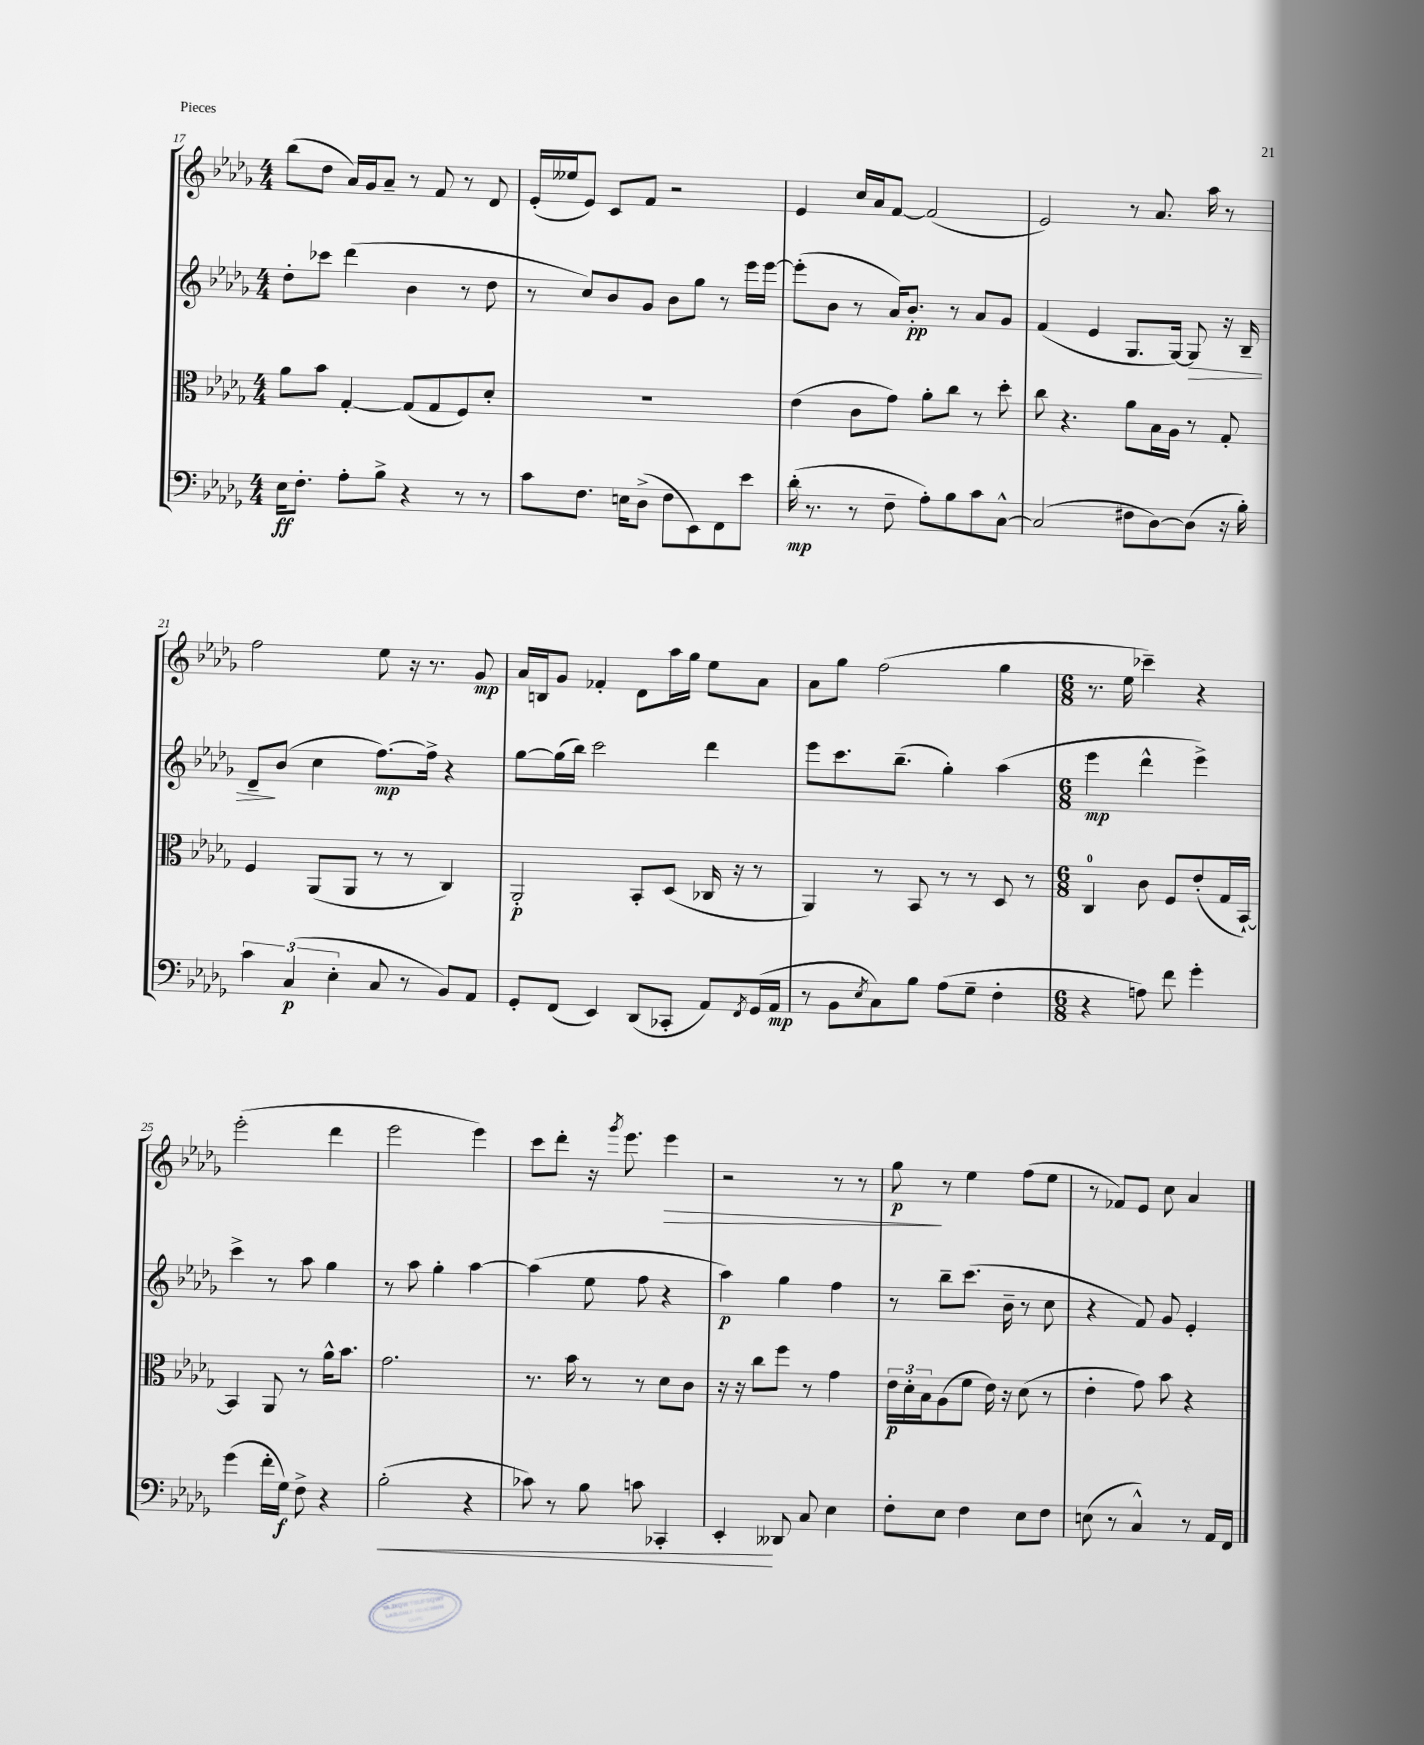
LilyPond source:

<<
\new StaffGroup <<
\new Staff = "s0" {
    \clef treble \key des \major \numericTimeSignature \time 4/4
    bes''8( des''8 aes'16) ges'16 aes'8-- r8 f'8 r8 des'8 |
    ees'16-.( eeses''16 ees'8) c'8 f'8 r2 |
    ees'4 c''16 aes'16 f'8~ f'2( |
    ees'2) r8 aes'8. aes''16 r8 |
    f''2 ees''8 r16 r8. ges'8\mp |
    aes'16 b16 ges'8 fes'4-. des'8 aes''16 ges''16 ees''8 aes'8 |
    aes'8 ges''8 f''2( ges''4 |
    \numericTimeSignature \time 6/8 r8. ees''16 ces'''4--) r4 |
    ees'''2-.( des'''4 |
    ees'''2 ees'''4) |
    c'''8 des'''8-. r16 \acciaccatura { ges'''8 } ees'''8. ees'''4\> |
    r2 r8 r8 |
    ges''8\p\! r8 ees''4 f''8( ees''8 |
    r8 fes'8) ees'8 c''8 aes'4 \bar "|." |
}
\new Staff = "s1" {
    \clef treble \key des \major \numericTimeSignature \time 4/4
    des''8-. ces'''8 des'''4( bes'4 r8 des''8 |
    r8 c''8) bes'8 ges'8 bes'8 ges''8 r8 ees'''16 ees'''16~ |
    ees'''8-.( bes'8 r8 aes'16) bes'8.-.\pp r8 aes'8 ges'8 |
    f'4( ees'4 ges8. ges16~) ges8\> r16 bes16-- |
    des'8--\! bes'8( c''4 f''8.~\mp) f''16-> r4 |
    ges''8~ ges''16( bes''16) c'''2 des'''4 |
    ees'''8 c'''8. bes''8.--( ges''4-.) aes''4( |
    \numericTimeSignature \time 6/8 ees'''4\mp des'''4-^ ees'''4->) |
    c'''4-> r8 aes''8 ges''4 |
    r8 aes''8 ges''4-. aes''4~ |
    aes''4( ees''8 f''8 r4 |
    aes''4\p) ges''4 f''4 |
    r8 bes''8-- c'''8.( bes'16-- r8 c''8 |
    r4 f'8) ges'8 ees'4-. \bar "|." |
}
\new Staff = "s2" {
    \clef alto \key des \major \numericTimeSignature \time 4/4
    aes'8 bes'8 ges4~-. ges8( ges8 f8) des'8-. |
    R1 |
    ees'4( c'8 ges'8) aes'8-. c''8 r8 des''8-. |
    c''8 r4. aes'8 bes16 aes16 r8 ges8-. |
    f4 aes,8( aes,8 r8 r8 c4) |
    aes,2-.\p bes,8-. des8( ces16 r16 r8 |
    aes,4) r8 bes,8 r8 r8 des8 r8 |
    \numericTimeSignature \time 6/8 c4-0 c'8 f8 ees'8-.( ges16 bes,16~-!) |
    bes,4 aes,8 r8 aes'16-^ bes'8. |
    ges'2. |
    r8. bes'16 r8 r8 des'8 c'8 |
    r16 r16 c''8 f''8 r8 ges'4 |
    \tuplet 3/2 { ees'16\p des'16-. bes16 } aes8( f'8 ees'16) r16 des'8( r8 |
    ees'4-. ges'8) bes'8 r4 \bar "|." |
}
\new Staff = "s3" {
    \clef bass \key des \major \numericTimeSignature \time 4/4
    ees16\ff f8.-. aes8-. bes8-> r4 r8 r8 |
    c'8 f8. e16 des8->( f8 ees,8) f,8 ees'8 |
    des'16-.\mp( r8. r8 f8-- aes8-.) bes8 c'8 c8~-^ |
    c2( fis8 des8~) des8( r16 bes16-.) |
    \tuplet 3/2 { c'4 c4\p( ees4-. } c8 r8 bes,8) aes,8 |
    ges,8-. f,8( ees,4) des,8( ces,8-. aes,8) \acciaccatura { f,8 } ges,16( aes,16\mp |
    r8 bes,8 \acciaccatura { ees8 } c8) bes8 aes8( ges8-- f4-. |
    \numericTimeSignature \time 6/8 r4 a8) f'8 ges'4-. |
    ges'4( f'16-. ges16\f) f8-> r4 |
    bes2-.\<( r4 |
    ces'8) r8 bes8 c'8 ces,4-. |
    ees,4-.\! deses,8 c8 ees4 |
    f8-. ees8 f4 ees8 f8 |
    e8( r8 c4-^) r8 aes,16 f,16 \bar "|." |
}
>>
>>
\layout { \context { \Score currentBarNumber = #17 } }
